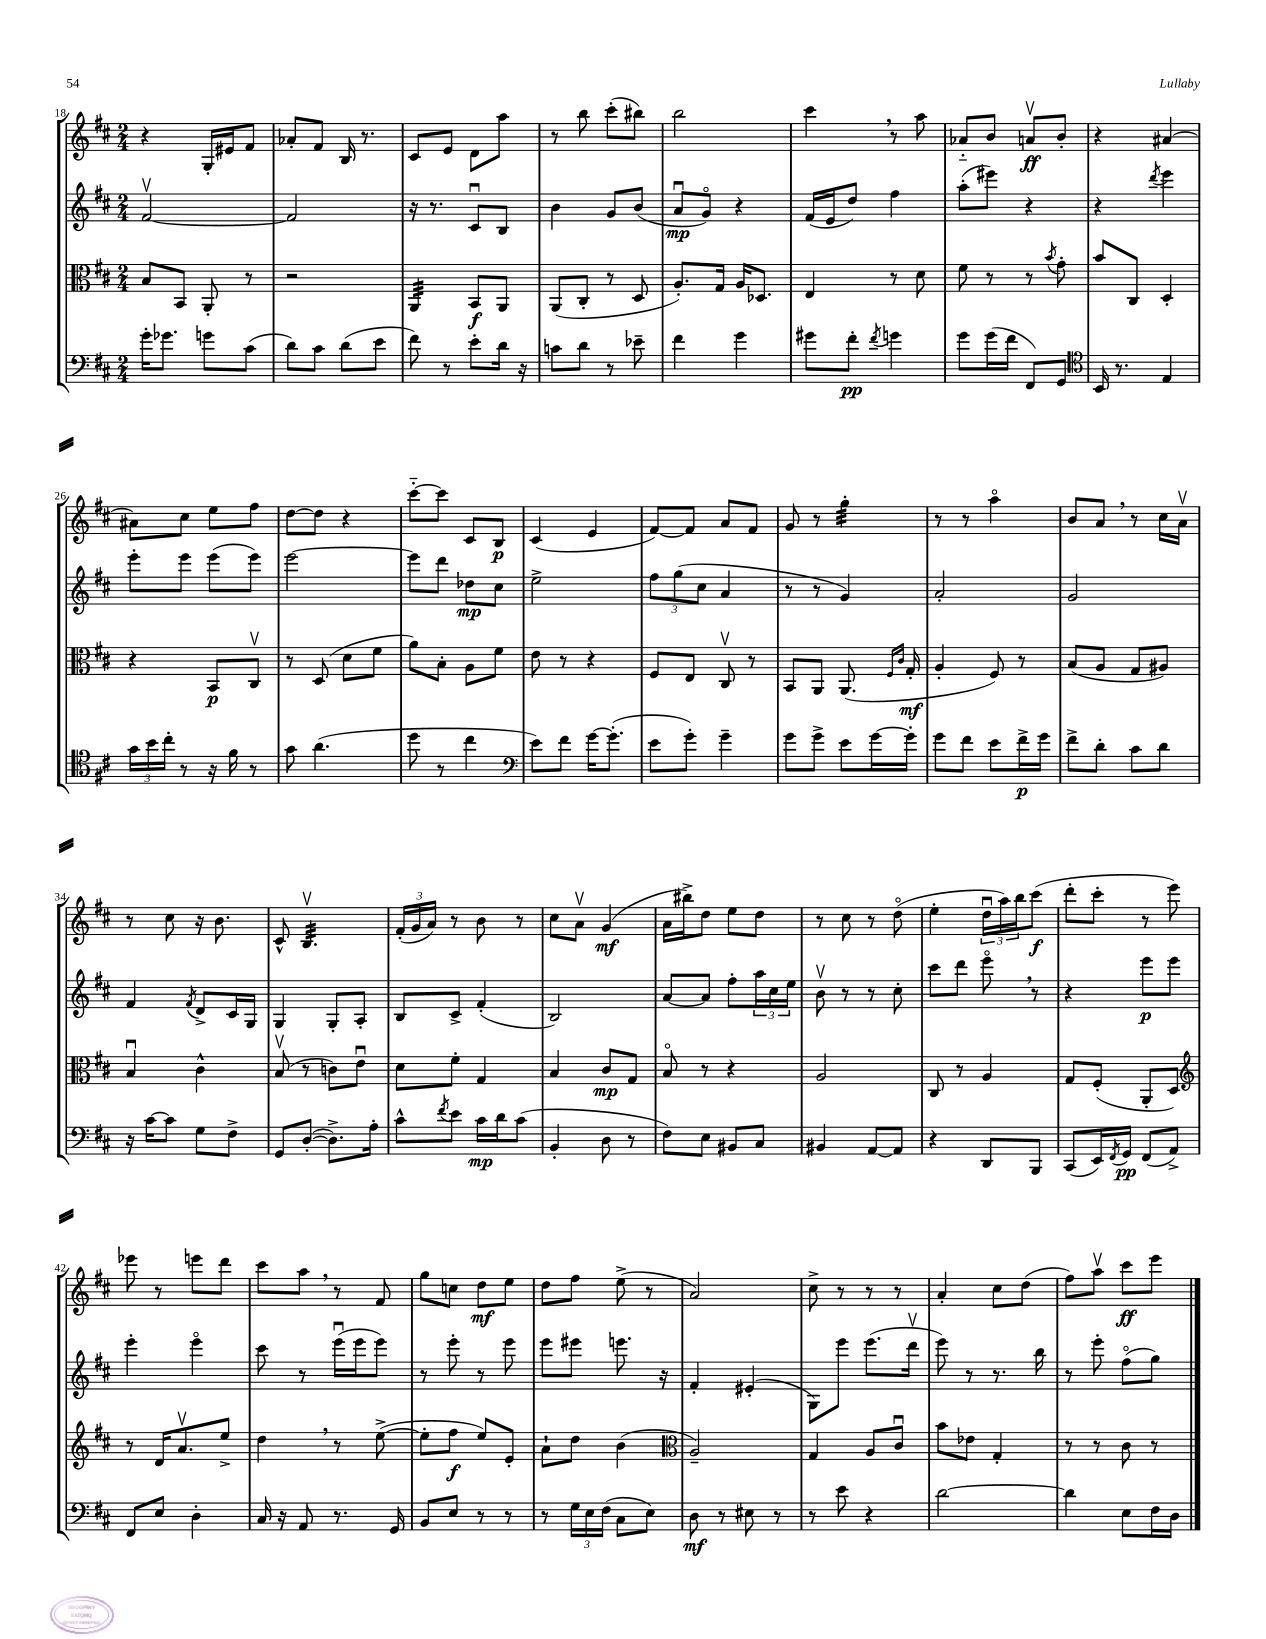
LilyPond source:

<<
\new StaffGroup <<
\new Staff = "s0" {
    \clef treble \key d \major \numericTimeSignature \time 2/4
    r4 g16-. eis'16 fis'8 |
    aes'8-. fis'8 b16 r8. |
    cis'8 e'8 d'8 a''8 |
    r8 b''8 cis'''8-.( bis''8) |
    b''2 |
    cis'''4 \breathe r8 a''8 |
    aes'8-_ b'8 a'8\upbow\ff b'8-. |
    r4 ais'4~ |
    ais'8 cis''8 e''8 fis''8 |
    d''8~ d''8 r4 |
    cis'''8~-_ cis'''8 cis'8 b8\p |
    cis'4( e'4 |
    fis'8~) fis'8 a'8 fis'8 |
    g'8 r8 g''4:32-. |
    r8 r8 a''4\flageolet |
    b'8 a'8 \breathe r8 cis''16 a'16\upbow |
    r8 cis''8 r16 b'8. |
    cis'8-^ b4.:32\upbow |
    \tuplet 3/2 { fis'16-.( g'16 a'16) } r8 b'8 r8 |
    cis''8 a'8\upbow g'4\mf( |
    a'16 bis''16->) d''8 e''8 d''8 |
    r8 cis''8 r8 d''8\flageolet( |
    e''4-. \tuplet 3/2 { d''16\downbow a''16) b''16 } cis'''8\f( |
    d'''8-. cis'''8-. r8 e'''8) |
    ees'''8 r8 e'''8 d'''8 |
    cis'''8 a''8 \breathe r8 fis'8 |
    g''8 c''8 d''8\mf e''8 |
    d''8 fis''8 e''8->( r8 |
    a'2) |
    cis''8-> r8 r8 r8 |
    a'4-. cis''8 d''8( |
    fis''8) a''8\upbow cis'''8\ff e'''8 \bar "|." |
}
\new Staff = "s1" {
    \clef treble \key d \major \numericTimeSignature \time 2/4
    fis'2~\upbow |
    fis'2 |
    r16 r8. cis'8\downbow b8 |
    b'4 g'8 b'8( |
    a'8\downbow\mp g'8\flageolet) r4 |
    fis'16( e'16 d''8) fis''4 |
    a''8-.( eis'''8) r4 |
    r4 \acciaccatura { d'''8 } e'''4 |
    e'''8-. e'''8 e'''8( e'''8) |
    e'''2~ |
    e'''8 d'''8 des''8\mp cis''8 |
    e''2-> |
    \tuplet 3/2 { fis''8 g''8( cis''8 } a'4 |
    r8 r8 g'4) |
    a'2-. |
    g'2 |
    fis'4 \acciaccatura { fis'8 } d'8-> cis'16 g16 |
    g4 g8-. a8-. |
    b8 cis'8-> fis'4-.( |
    b2) |
    a'8~ a'8 fis''8-. \tuplet 3/2 { a''16 cis''16 e''16 } |
    b'8\upbow r8 r8 cis''8-. |
    cis'''8 d'''8 e'''8\flageolet \breathe r8 |
    r4 e'''8\p e'''8 |
    e'''4-. e'''4\flageolet |
    cis'''8 r8 e'''16\downbow( e'''16 e'''8) |
    r8 e'''8-. r8 e'''8 |
    e'''8 eis'''8 e'''8. r16 |
    fis'4-. eis'4-.( |
    g8) e'''8 e'''8.( d'''16\upbow |
    e'''8) r8 r8. b''16 |
    r8 e'''8-. fis''8\flageolet( g''8) \bar "|." |
}
\new Staff = "s2" {
    \clef alto \key d \major \numericTimeSignature \time 2/4
    b8 b,8 a,8-. r8 |
    r2 |
    a,4:32 b,8\f a,8 |
    a,8( cis8-. r8 d8 |
    a8.-.) g16 a16 des8. |
    e4 r8 d'8 |
    fis'8 r8 r8 \acciaccatura { b'8 } g'8-. |
    b'8 cis8 d4-. |
    r4 b,8\p cis8\upbow |
    r8 d8( d'8 fis'8 |
    a'8) b8-. a8 fis'8 |
    e'8 r8 r4 |
    fis8 e8 cis8\upbow r8 |
    b,8 a,8 a,8.( \grace { fis16 cis'16 } g16-.\mf |
    a4-. fis8) r8 |
    b8( a8 g8 ais8) |
    b4\downbow cis'4-^ |
    b8\upbow( r8 c'8) e'8\downbow |
    d'8 fis'8-. g4 |
    b4 cis'8\mp g8 |
    b8\flageolet r8 r4 |
    a2 |
    cis8 r8 a4 |
    g8 fis8-.( a,8-. d8) |
    \clef treble r8 d'16 a'8.\upbow e''8-> |
    d''4 \breathe r8 e''8~->( |
    e''8-. fis''8\f e''8) e'8-. |
    a'8-! d''8 b'4( |
    \clef alto a2--) |
    g4 a8 cis'8\downbow |
    b'8 ees'8 g4-. |
    r8 r8 cis'8 r8 \bar "|." |
}
\new Staff = "s3" {
    \clef bass \key d \major \numericTimeSignature \time 2/4
    g'16-. ges'8. g'8 cis'8( |
    d'8) cis'8 d'8( e'8 |
    fis'8) r8 e'8-. d'16 r16 |
    c'8 d'8 r8 ees'8-- |
    fis'4 g'4 |
    gis'8 fis'8-.\pp \acciaccatura { fis'8 } g'4 |
    g'8 g'16( fis'16 fis,8) g,8 |
    \clef tenor b,16 r8. e4 |
    \tuplet 3/2 { g'16 b'16 cis''16-. } r8 r16 fis'16 r8 |
    g'8 a'4.( |
    d''8 r8 cis''4 |
    \clef bass e'8) fis'8 g'16~ g'8.-.( |
    e'8 g'8-.) g'4-- |
    g'8 g'8-> e'8 g'16~ g'16-. |
    g'8 fis'8 e'8 fis'16->\p g'16 |
    fis'8-> d'8-. cis'8 d'8 |
    r16 cis'16~ cis'8 g8 fis8-> |
    g,8 d8~-.( d8.->) a16-. |
    cis'8-^ \acciaccatura { fis'8 } e'8 cis'16\mp d'16 cis'8( |
    b,4-. d8 r8 |
    fis8) e8 bis,8 cis8 |
    bis,4 a,8~ a,8 |
    r4 d,8 b,,8 |
    cis,8( e,16) \acciaccatura { fis,8 } g,16\pp fis,8( a,8->) |
    fis,8 e8 d4-. |
    cis16 r16 a,8 r8. g,16 |
    b,8 e8 r8 r8 |
    r8 \tuplet 3/2 { g16 e16 fis16( } cis8 e8) |
    d8\mf r8 eis8 r8 |
    r8 e'8 r4 |
    d'2~ |
    d'4 e8 fis16 d16 \bar "|." |
}
>>
>>
\layout { \context { \Score currentBarNumber = #18 } }
